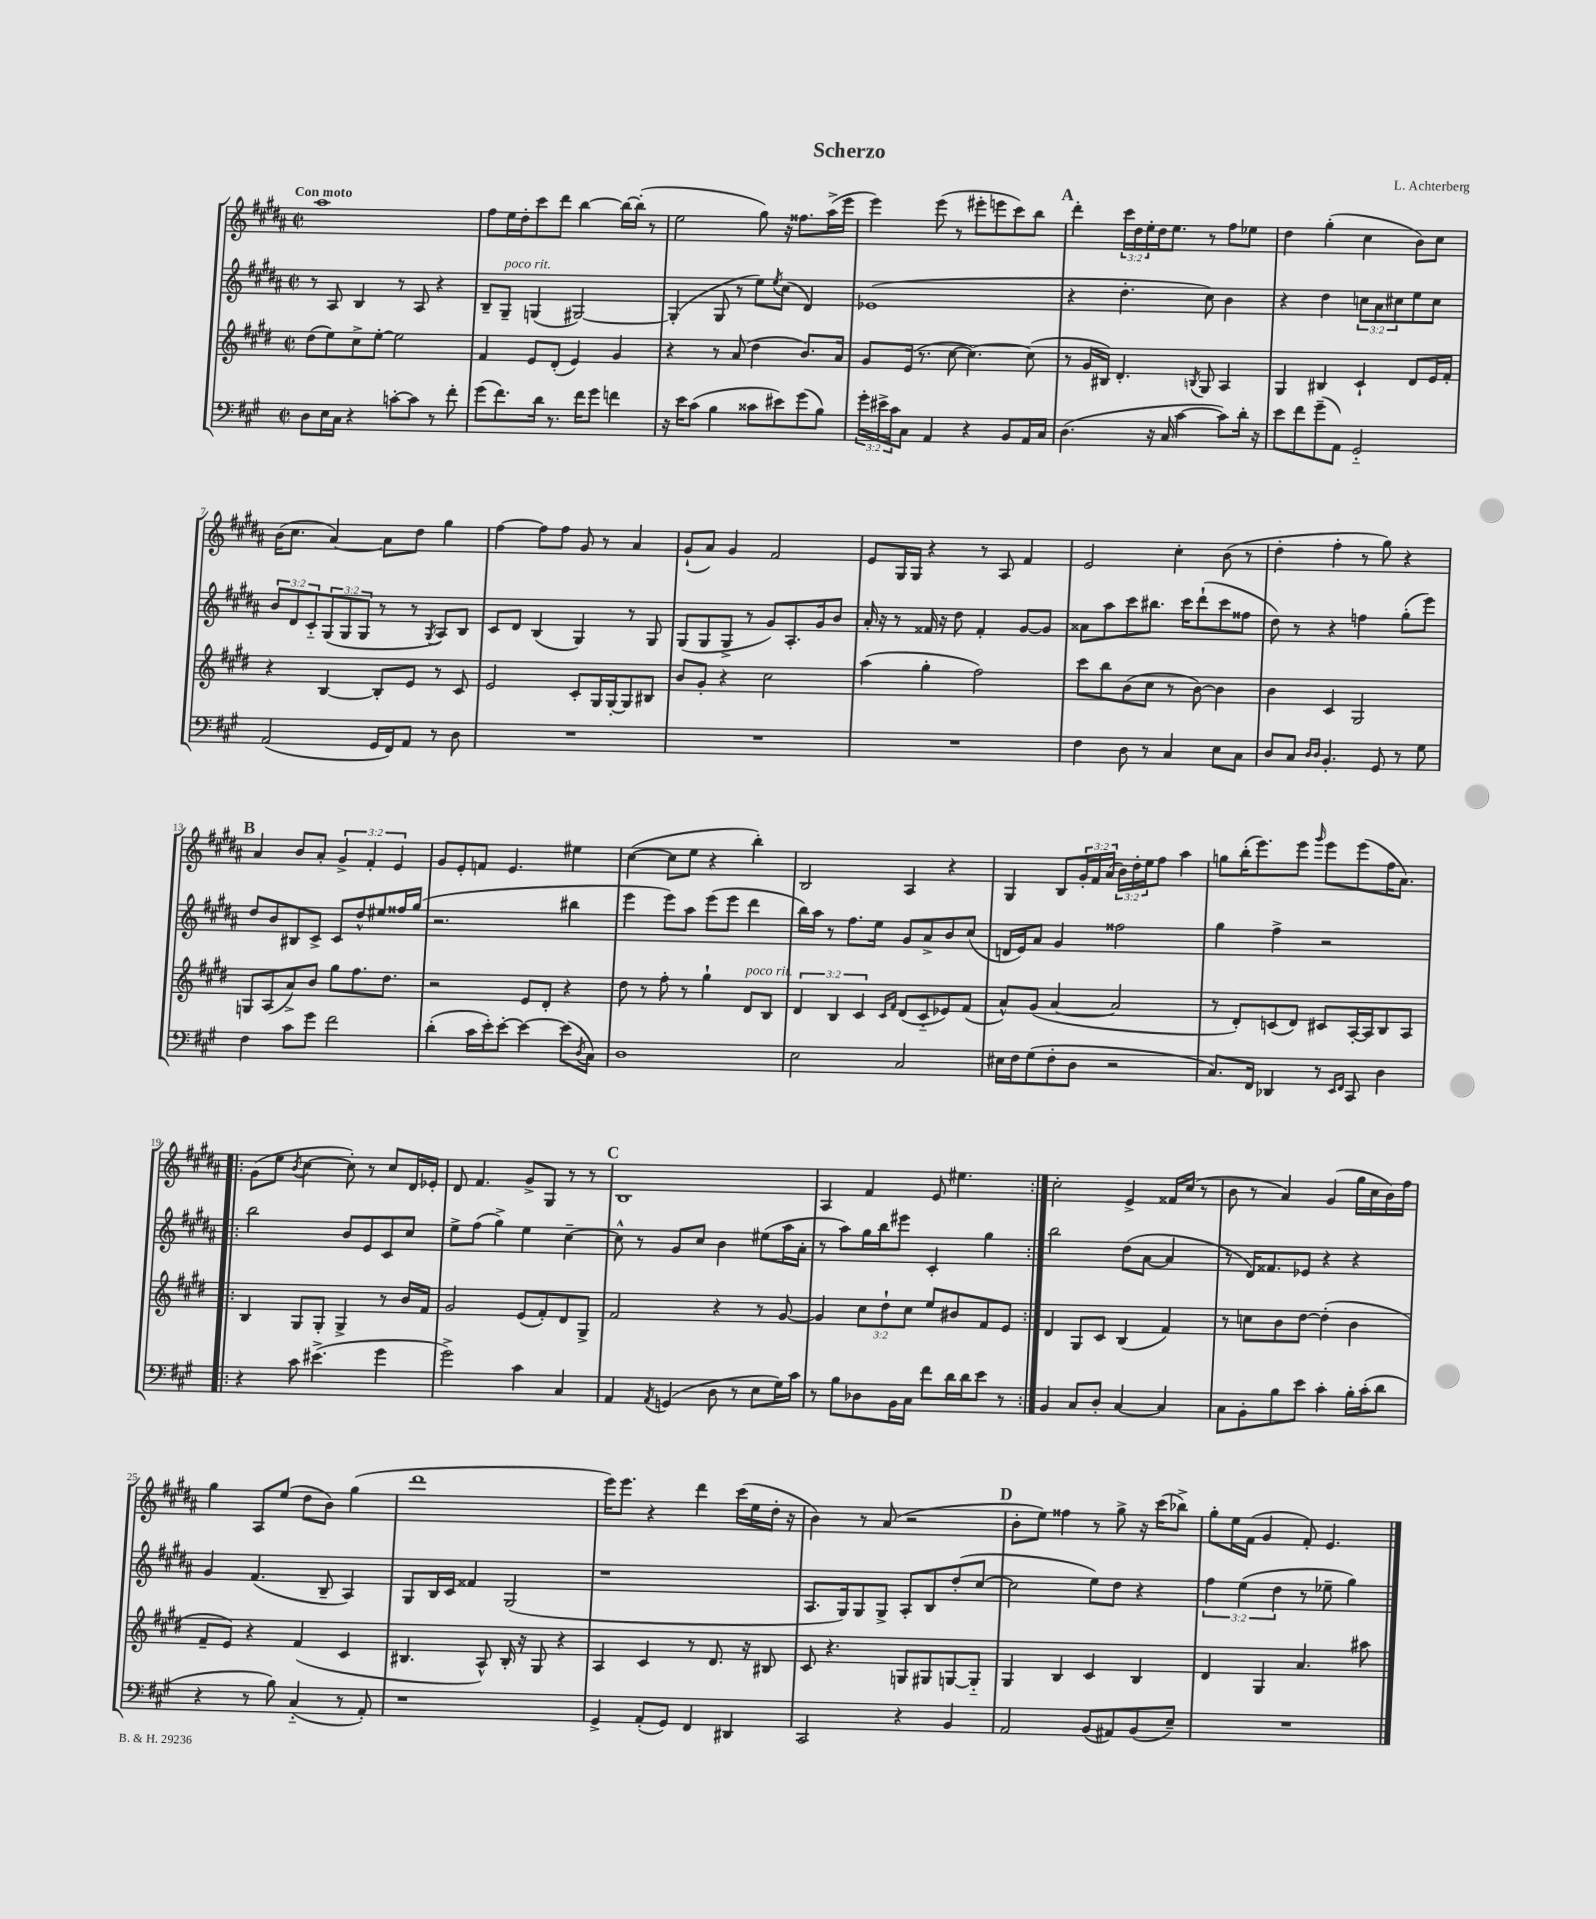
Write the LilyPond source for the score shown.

\header { title = "Scherzo" composer = "L. Achterberg" }
<<
\new StaffGroup <<
\new Staff = "s0" {
    \clef treble \key b \major \defaultTimeSignature \time 2/2 \override Staff.TupletNumber.text = #tuplet-number::calc-fraction-text \tempo "Con moto"
    ais''1 |
    fis''8 e''16 dis''16-. cis'''8 dis'''8 b''4~ b''16~ b''16-.( r8 |
    e''2 gis''8) r16 fisis''8. ais''16->( e'''16 |
    e'''4) e'''8( r8 eis'''8-. e'''8 cis'''8) b''8 |
    \mark \markup { \bold "A" } dis'''4-. \tuplet 3/2 { cis'''16 dis''16 e''16-. } dis''16 e''8. r8 fis''8 ees''8 |
    dis''4 gis''4-.( cis''4 b'8) cis''8 |
    b'16( cis''8. ais'4~) ais'8 dis''8 gis''4 |
    fis''4~ fis''8 fis''8 gis'8 r8 ais'4 |
    gis'8-!( ais'8) gis'4 fis'2 |
    e'8 gis16 gis16 r4 r8 ais8 fis'4 |
    e'2 cis''4-. b'8( r8 |
    dis''4-. fis''4-. r8 gis''8) r4 |
    \mark \markup { \bold "B" } ais'4 b'8 ais'8-. \tuplet 3/2 { gis'4-> fis'4-. e'4 } |
    gis'8 e'8-. f'8 e'4. eis''4 |
    cis''4~( cis''8 e''8 r4 b''4-.) |
    b2 ais4 r4 |
    gis4 b8 \tuplet 3/2 { gis'16-. fis'16 ais'16( } \tuplet 3/2 { b'16) dis''16-. e''16 } fis''8 ais''4 |
    g''8 b''16-.( e'''8.) e'''8 \grace { gis'''16 } e'''8 e'''8( fis''16 ais'8.) |
    \repeat volta 2 { gis'8( e''8 \acciaccatura { b'8 } cis''4~ cis''8-.) r8 cis''8 dis'16 ees'16-. |
    dis'8 fis'4. gis'8-> gis8 r8 r8 |
    \mark \markup { \bold "C" } b1 |
    ais4 fis'4 e'8 eis''4. | }
    cis''2-. e'4-> fisis'16 cis''16( r8 |
    b'8 r8 ais'4) gis'4( gis''16 cis''16 b'16) fis''16 |
    gis''4 ais8 e''8( dis''8 b'8) gis''4( |
    dis'''1 |
    e'''16) e'''8. r4 dis'''4 cis'''16( e''16 dis''16-. r16 |
    b'4) r8 ais'8( r2 |
    \mark \markup { \bold "D" } b'8-. e''8) fisis''4 r8 gis''8-> r16 cis'''16( bes''8->) |
    gis''8-. e''16 fis'16( gis'4 fis'8-.) e'4. \bar "|." |
}
\new Staff = "s1" {
    \clef treble \key b \major \defaultTimeSignature \time 2/2 \override Staff.TupletNumber.text = #tuplet-number::calc-fraction-text
    r8 ais8 b4 r8 ais8 r4 |
    b8-- gis8--^\markup { \italic "poco rit." } g4( gis2~) |
    gis4-.( gis8 r8 e''8) \acciaccatura { e''8 } cis''8( dis'4) |
    ees'1( |
    \mark \markup { \bold "A" } r4 dis''4.-. cis''8) b'4 |
    r4 dis''4 \tuplet 3/2 { c''8 ais'8 cis''8 } e''8 cis''8 |
    \tuplet 3/2 { b'8 dis'8 cis'8-_ } \tuplet 3/2 { gis8( gis8 gis8 } r8 r8 \acciaccatura { gis8 } ais8) b8 |
    cis'8 dis'8 b4( gis4) r8 gis8 |
    gis8( gis8 gis8-> r8 gis'8) ais8.-. gis'16 b'8 |
    ais'16-. r16 r8 fisis'16 r16 dis''8 fisis'4-. gis'8~ gis'8 |
    aisis'8 ais''8 cis'''8 bis''8. cis'''16 dis'''8-!( cis'''8 fisis''8 |
    dis''8) r8 r4 f''4 gis''8-.( e'''8) |
    \mark \markup { \bold "B" } dis''8 b'8 bis8 cis'8-> cis'8 dis''8-^ eis''8 fisis''16 gis''16( |
    r2. bis''4 |
    e'''4 e'''8) ais''8 e'''8( e'''8 dis'''4 |
    b''16) ais''16 r8 fis''8. e''16 gis'8 ais'8-> b'8 cis''8( |
    d'16 e'16) ais'8 gis'4 fisis''2 |
    gis''4 fis''4-> r2 |
    \repeat volta 2 { b''2 b'8 e'8 cis'8 cis''8 |
    e''8-> fis''8( gis''4->) e''4 cis''4~-- |
    \mark \markup { \bold "C" } cis''8-^ r8 gis'8 cis''8 b'4 eis''8( ais''16 ais'16-. |
    r8 ais''8) gis''16 b''16 eis'''8 cis'4-. gis''4 | }
    b''2 dis''8( ais'8~ ais'4 |
    r8 dis'16) fisis'8. ees'8 r4 r4 |
    gis'4 fis'4.( b8-- ais4) |
    gis8 b16 cis'16 fisis'4 gis2( |
    r1 |
    ais8. gis16) gis8 gis8-> ais8-. b8 dis''8-.( cis''8~ |
    \mark \markup { \bold "D" } cis''2 e''8) dis''8 r4 |
    \tuplet 3/2 { fis''4 e''4( dis''4 } r8 ees''8-- gis''4) \bar "|." |
}
\new Staff = "s2" {
    \clef treble \key e \major \defaultTimeSignature \time 2/2 \override Staff.TupletNumber.text = #tuplet-number::calc-fraction-text
    dis''8( e''8) cis''8-> e''8~-. e''2 |
    fis'4 e'8 dis'8-.( e'4) gis'4 |
    r4 r8 a'8( dis''4 b'8.) a'16 |
    gis'8 e'16( r8. cis''8~ cis''4.~) cis''8( |
    \mark \markup { \bold "A" } r8 gis'16 bis16) dis'4.-. \acciaccatura { b8 } gis8 a4 |
    gis4 bis4 cis'4-! dis'8 e'16 fis'16-. |
    r4 b4~ b8-. e'8 r8 cis'8 |
    e'2 cis'8-. gis16 gis16~-. gis8 bis8 |
    b'8 gis'8-. r4 cis''2 |
    a''4( gis''4-. fis''2) |
    cis'''8 b''8 b'8( cis''8 r8 b'8~) b'4 |
    b'4 cis'4 gis2 |
    \mark \markup { \bold "B" } g8 a8( a'8->) b'8 gis''8 fis''8. dis''8. |
    r2 e'8 dis'8-. r4 |
    dis''8 r8 fis''8-. r8 gis''4-! dis'8^\markup { \italic "poco rit." } b8 |
    \tuplet 3/2 { dis'4 b4 cis'4 } \grace { cis'16 fis'16 } dis'8( cis'8-_ ees'8) fis'8( |
    a'8-^) gis'8( a'4~ a'2 |
    r8 dis'8-.) c'8( dis'8) cis'8 a16~-. a16 b8 a8 |
    \repeat volta 2 { b4 gis8 gis8-. gis4-> r8 b'16 fis'16 |
    gis'2 e'8( fis'8-.) dis'8 gis8-> |
    \mark \markup { \bold "C" } fis'2 r4 r8 gis'8~ |
    gis'4 \tuplet 3/2 { cis''8 dis''8-! cis''8 } e''8 bis'8 fis'8 e'8 | }
    dis'4 gis8 cis'8 b4( fis'4) |
    r8 c''8 b'8 dis''8~ dis''4-.( b'4 |
    fis'8-- e'8) r4 fis'4( cis'4 |
    bis4. a8-^) bis16-. r16 gis8 r4 |
    a4 cis'4 r8 dis'8. r16 bis8 |
    cis'8 r4. g8 gis8 g8~ g8-_ |
    \mark \markup { \bold "D" } gis4 b4 cis'4 b4 |
    dis'4 gis4 a'4. ais''8 \bar "|." |
}
\new Staff = "s3" {
    \clef bass \key a \major \defaultTimeSignature \time 2/2 \override Staff.TupletNumber.text = #tuplet-number::calc-fraction-text
    d8 e16 cis16 r4 c'8~-. c'8 r8 fis'8-. |
    gis'8( fis'8.) d'16 r8. fis'16 gis'8 f'4 |
    r16 e'16 cis'8( b4 cisis'8 eis'8) gis'8( b8) |
    \tuplet 3/2 { gis'16-. eis'16-> cis'16 } cis8 a,4 r4 b,8 a,16 cis16 |
    \mark \markup { \bold "A" } d4.( r16 cis16 cis'4~ cis'8) d'16-. r16 |
    e'8 fis'8 gis'8--( a,8) gis,2-_ |
    a,2( gis,16 fis,16) a,8 r8 d8 |
    R1 |
    R1 |
    R1 |
    fis4 d8 r8 cis4 e8 cis8 |
    d8 cis8 \grace { d16 d16 } b,4.-. gis,8 r8 gis8 |
    \mark \markup { \bold "B" } fis4 cis'8 gis'8 fis'2 |
    d'4-.( cis'16 e'16-.) e'8~-. e'4~ e'8( \acciaccatura { d8 } cis8) |
    d1 |
    e2 cis2 |
    eis16 fis16 gis8( fis8-. d8 r2 |
    cis8.) fis,16 des,4 r8 \grace { e,16 fis,16 } cis,8 d4 |
    \repeat volta 2 { r4 cis'8 eis'4.->( gis'4 |
    gis'2->) cis'4 cis4 |
    \mark \markup { \bold "C" } a,4 \acciaccatura { a,8 } g,4( d8 r8 e8 gis16) cis'16 |
    r8 b8 des8 b,16 cis16 fis'8 d'16 d'16 e'8 r8 | }
    b,4 cis8 d8-. cis4~ cis4 |
    cis8 b,8-. b8 e'8 cis'4-. b16-. cis'16-.( d'8 |
    r4 r8 b8) cis4-_( r8 a,8-.) |
    r1 |
    gis,4-> a,8-.( gis,8) fis,4 dis,4 |
    cis,2 r4 b,4 |
    \mark \markup { \bold "D" } a,2 b,8( ais,8) b,8( e8--) |
    R1 \bar "|." |
}
>>
>>
